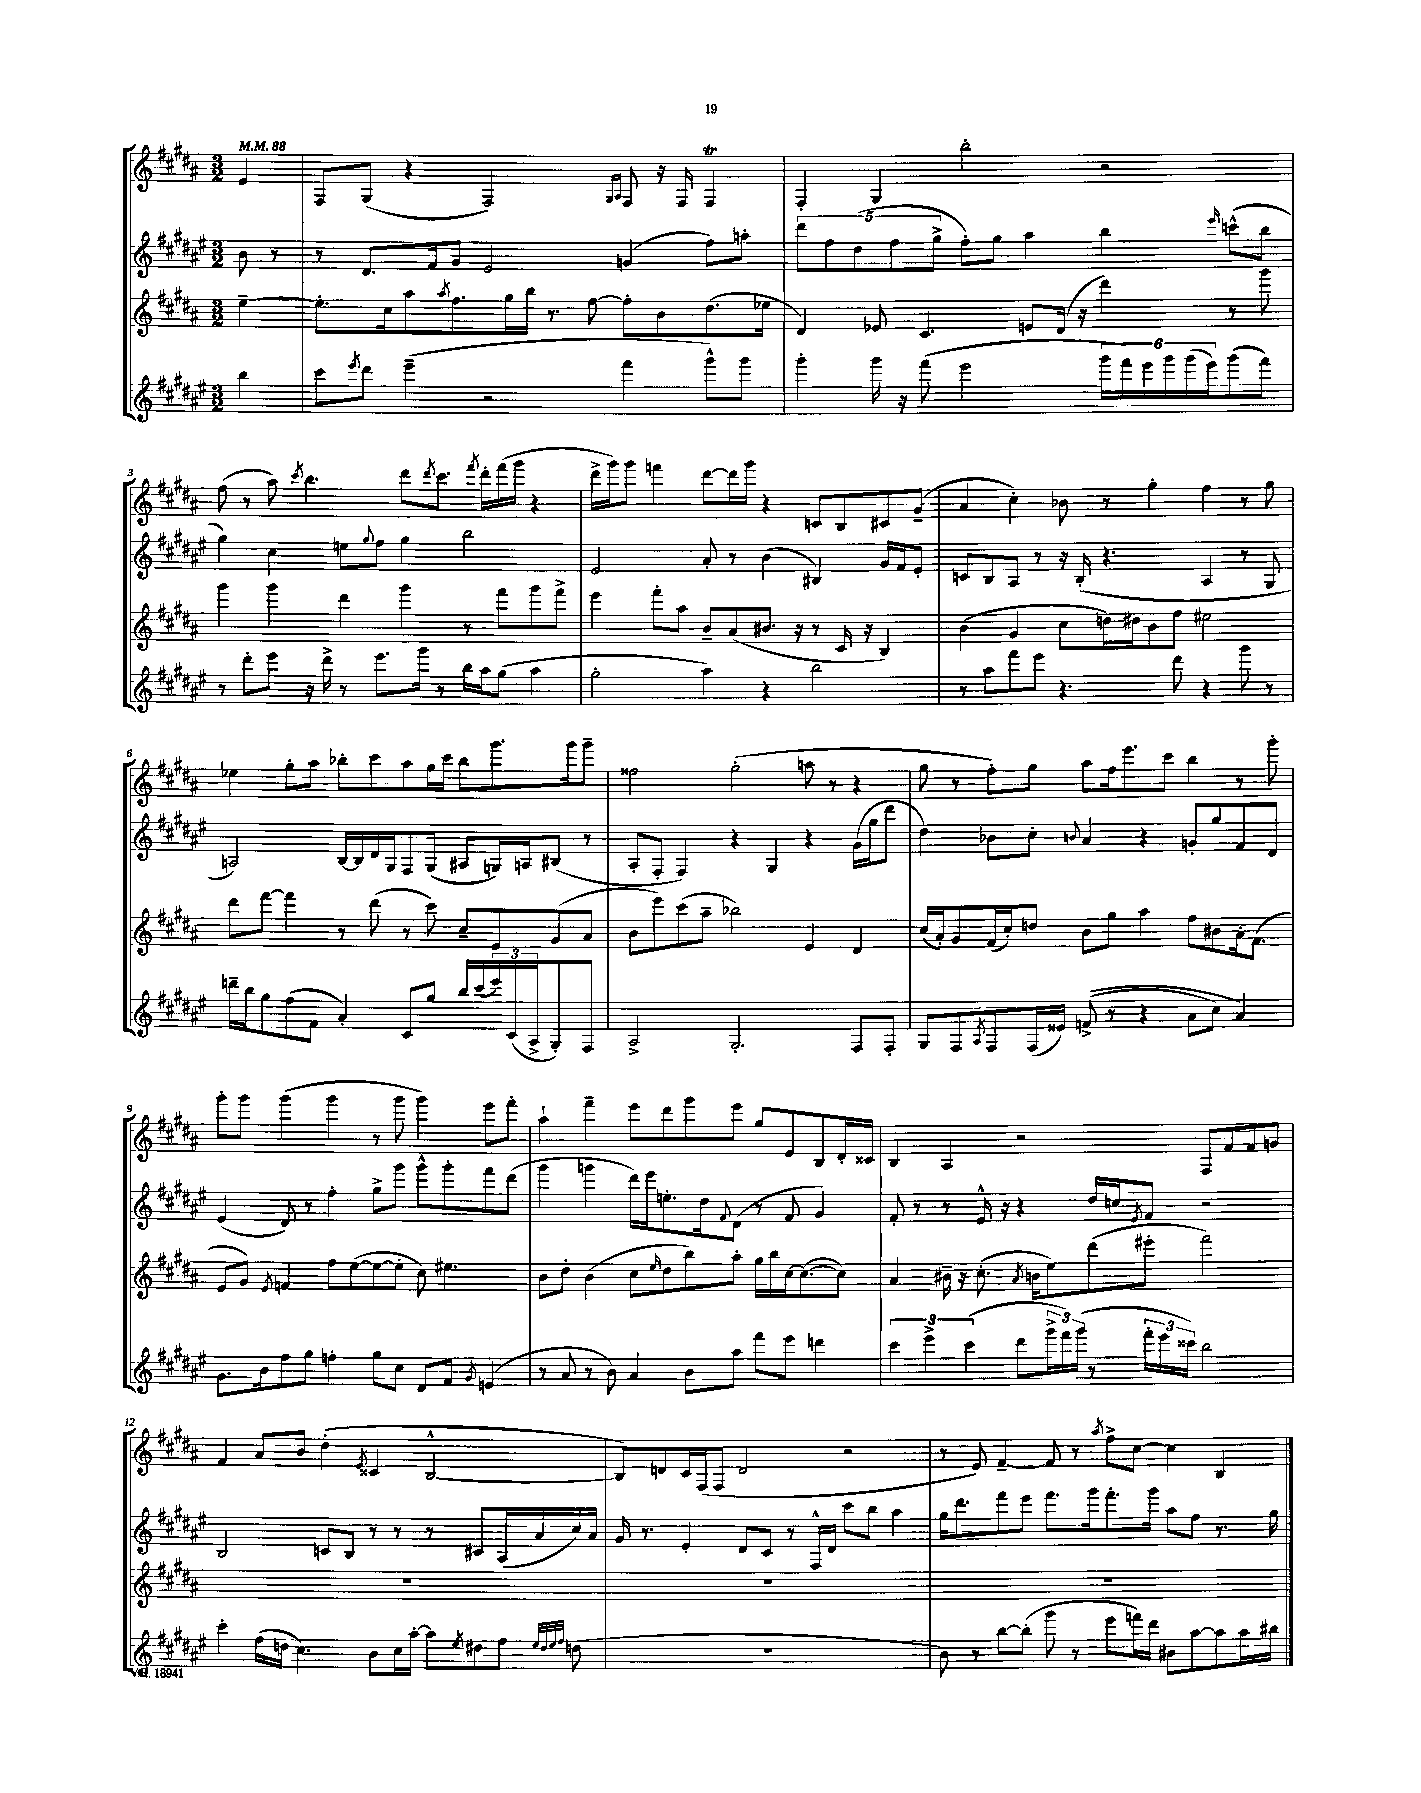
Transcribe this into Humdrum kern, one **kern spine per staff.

**kern	**kern	**kern	**kern
*part4	*part3	*part2	*part1
*staff4	*staff3	*staff2	*staff1
*clefG2	*clefG2	*clefG2	*clefG2
*k[f#c#g#d#a#e#]	*k[f#c#g#d#a#]	*k[f#c#g#d#a#e#]	*k[f#c#g#d#a#]
*M3/2	*M3/2	*M3/2	*M3/2
*MM88	*MM88	*MM88	*MM88
=	=	=	=
4bb\	[4ee~\	8b\	4e/
.	.	8r	.
=1	=1	=1	=1
8ccc#\L	8.ee'\L]	8r	8F#/L
8qeee#/	.	.	.
8ddd#\J	.	8.d#/L	(8G#/J
.	16cc#\k	.	.
(4eee#~\	8aa#\	.	4r
.	.	16f#/k	.
.	8qaa#/	.	.
.	8.ff#\	8g#/J	.
2r	.	2e#/	2F#/)
.	16gg#\L	.	.
.	16bb\JJ	.	.
.	8.r	.	.
.	[8ff#\	.	.
.	.	.	16qqG#/LL
.	.	.	16qqA#/JJ
4fff#\	8ff#'\L]	(4gn/	8F#/
.	8b\	.	16r
.	.	.	16F#/
8ggg#^^\L)	(8.dd#\	8ff#\L)	4F#T/
8ggg#\J	.	8aan'\J	.
.	16ee-X\Jk	.	.
=2	=2	=2	=2
4ggg#'\	4d#/)	10ddd#\L	4F#'/
.	.	10ff#\	.
.	.	(10dd#\	.
16ggg#\	8e-X/	.	4G#/
.	.	10ff#\	.
16r	.	.	.
(8fff#\	4.c#/	.	.
.	.	10gg#^\J	.
2eee#\	.	8ff#'\L)	2bb'\
.	.	8gg#\J	.
.	8en/L	4aa#\	.
.	(16d#/Jk	.	.
.	16r	.	.
24ggg#\LL	4ddd#\)	4bb\	2r
24fff#\)	.	.	.
24eee#\	.	.	.
24ggg#\	.	.	.
(24ggg#\	.	.	.
24eee#\J)	.	.	.
.	.	16qqeee#/	.
(8ggg#\	8r	(8cccn^^\L	.
8fff#\J)	8ggg#\	8bb\J	.
!!LO:LB:g=z
=3	=3	=3	=3
8r	4ggg#\	4gg#\)	(8ff#\
8ddd#'\L	.	.	8r
8eee#\J	4ggg#\	4cc#\	8aa#\)
.	.	.	8qccc#/
16r	.	.	4.bb\
16ddd#^\	.	.	.
8r	4ddd#\	8een\L	.
.	.	8qqgg#/	.
8.eee#\L	.	8ff#\J	.
.	4ggg#\	4gg#\	8ddd#\L
16ggg#\Jk	.	.	.
.	.	.	8qddd#/
8r	.	.	8.ccc#\J
16bb\LL	8r	2bb\	.
.	.	.	8qfff#/
16aa#\J	.	.	16ddd#'\LL
(8gg#\J	8fff#\L	.	(16fff#\
.	.	.	16ggg#\JJ
4aa#\	8ggg#\	.	4r
.	8fff#^\J	.	.
=4	=4	=4	=4
2gg#'\	4eee\	2e#/	16ddd#^\LL
.	.	.	16ggg#\J)
.	.	.	8ggg#\J
.	8fff#'\L	.	4fffn\
.	8aa#\J	.	.
4aa#\)	8b~/L	8a#'/	[8ddd#\L
.	(8a#/	8r	16ddd#\L]
.	.	.	16ggg#\JJ
4r	8.b#X/J	(4b\	4r
.	16r	.	.
2bb\	8r	4B#X/)	8cn/L
.	16c#/	.	8B/
.	16r	.	.
.	4B/)	16g#/LL	8c#X/
.	.	16f#/J	.
.	.	8e#'/J	(8g#~/J
=5	=5	=5	=5
8r	(4b\	8cn/L	4a#/
8aa#\L	.	8B/	.
8fff#\	4g#/	8A#/J	4cc#'\)
8eee#\J	.	8r	.
4.r	8cc#\L	16r	8b-X\
.	.	(16B'/	.
.	16ddn\L)	4.r	8r
.	16dd#X\J	.	.
.	8b\	.	4gg#'\
8ddd#\	8ff#\J	.	.
4r	2ee#X\	4A#/	4ff#\
8ggg#\	.	8r	8r
8r	.	8G#/	8gg#\
!!LO:LB:g=z
=6	=6	=6	=6
16dddn~\LL	8ddd#\L	2An/)	4ee-X\
16bb\J	.	.	.
8gg#\	[8fff#\J	.	.
(8ff#\	4fff#\]	.	8gg#'\L
8f#\J	.	.	8aa#\J
4a#'/)	8r	[16B/LL	8bb-X'\L
.	.	16B/]	.
.	(8ddd#\	16d#/	8ccc#\
.	.	16G#/J	.
8c#/L	8r	8F#/	8aa#\
8gg#/J	8ccc#\)	(8G#/J	16gg#\L
.	.	.	16ccc#\JJ
16bb/LL	8cc#~/L	8A#X/L	8bb-\L
(16ccc#/	.	.	.
24eee#/)	8e/	16Gn/L)	8.ggg#\
(24c#/	.	.	.
.	.	16An/J	.
24A#^/J	.	.	.
8G#'/)	(8g#/	(8B#X/J	.
.	.	.	16ggg#\k
8F#/J	8a#/J	8r	8ggg#~\J
=7	=7	=7	=7
2A#^/	8b\L	8A#'/L	2ff##X\
.	8eee\)	8F#'/J	.
.	(8ccc#\	4F#/)	.
.	8aa#~\J	.	.
2.G#'/	2bb-X\)	4r	(2gg#'\
.	.	4G#/	.
.	4e/	4r	8aan\
.	.	.	8r
8F#/L	4d#/	(16g#\LL	4r
.	.	16gg#\J	.
8F#'/J	.	8ddd#\J	.
=8	=8	=8	=8
8G#/L	(16cc#/LL	4dd#\)	8gg#\
.	16a#'/J)	.	.
8F#/	8g#/	.	8r
8qA#/	.	.	.
8F#/	(16f#/L	8b-X\L	8ff#'\L)
.	16cc#'/J)	.	.
(16F#/L	8ddn/J	8cc#'\J	8gg#\J
16e##X/JJ)	.	.	.
.	.	8qqbn/	.
((8fn^/	8b\L	4a#/	8aa#\L
8r	8gg#\J	.	16ff#\k
.	.	.	8.eee\
4r	4aa#\	4r	.
.	.	.	8ccc#\J
8a#\L	8ff#\L	8gn'/L	4bb\
8cc#\J)	8b#X\	8gg#/	.
4a#/)	16a#'\k	8f#/	8r
.	(8.f#\J	.	.
.	.	8d#/J	8ggg#'\
!!LO:LB:g=z
=9	=9	=9	=9
8.g#\L	8e/L	(4e#/	8ggg#'\L
.	8g#/J)	.	8ggg#\J
16b\k	.	.	.
.	8qe/	.	.
8ff#\	4fn/	8d#/)	(4ggg#\
8gg#\J	.	8r	.
4ffn'\	8ff#\L	4ff#'\	4ggg#\
.	([8ee\	.	.
8gg#\L	8ee\_	8gg#^\L	8r
8cc#\J	8ee'\J]	8ggg#\J	8ggg#\
8d#/L	8cc#\)	8ggg#^^\L	4ggg#\)
8f#/J	4.ee#X\	8ggg#'\	.
8qg#/	.	.	.
(4en/	.	8fff#\	8eee\L
.	.	(8ddd#\J	8fff#'\J
=10	=10	=10	=10
8r	8b\L	4ggg#\	4aa#`\
8a#/	8dd#'\J	.	.
8r	(4b\	4gggn\	4fff#~\
8b\)	.	.	.
4a#/	8cc#\L	16ddd#\LL)	8eee\L
.	.	16eee#\J	.
.	16qqee/	.	.
.	8dd#\	8.een'\	8ddd#\
8b\L	8bb\)	.	8ggg#\
.	.	16dd#\k	.
.	.	8qqf#/	.
8aa#\J	8aa#'\J	(8d#\J	8eee\J
8fff#\L	16gg#\LL	8r	8gg#/L
.	16bb\	.	.
8eee#\J	[16cc#\J	8f#/	8e/
.	(8.cc#\_	.	.
4dddn\	.	4g#/)	8B/
.	8cc#\J])	.	16d#'/L
.	.	.	16c##X/JJ
=11	=11	=11	=11
6ccc#\	4a#/	8f#'/	4B/
.	.	8r	.
6eee#^\	.	.	.
.	16b#X~\	8r	4A#/
.	16r	.	.
(6ccc#\	.	.	.
.	(8.cc#'\	16e#^^/	.
.	.	16r	.
8ddd#\L	.	4r	2r
.	8qa#/	.	.
.	16bn\KL	.	.
24ggg#^\L	8ee\)	.	.
24fff#\)	.	.	.
(24ggg#\JJ	.	.	.
8r	(8ddd#\	16dd#/LL	.
.	.	16ccn/J	.
.	.	8qe#/	.
24fff#'\LL	8eee#X'\J	8f#/J	.
24eee#\	.	.	.
24ccc##X\JJ)	.	.	.
2bb\	2fff#\)	2r	8F#/L
.	.	.	8f#/
.	.	.	8f#/
.	.	.	8gn/J
!!LO:LB:g=z
=12	=12	=12	=12
4ccc#'\	1.r	2B/	4f#/
(16ff#\LL	.	.	8a#/L
16ddn\JJ	.	.	.
4.cc#\)	.	.	8b/J
.	.	8cn/L	(4dd#'\
.	.	8B/J	.
.	.	.	8qe/
8b\L	.	8r	4c##X/
16cc#\L	.	8r	.
[16aa#'\JJ	.	.	.
8aa#\L]	.	8r	[2B^^/
8qee#/	.	.	.
8dd#X\	.	8c#X/L	.
8ff#\J	.	(16A#/L	.
.	.	16a#/	.
32qqee#/LLL	.	.	.
32qqdd#/	.	.	.
32qqee#/	.	.	.
32qqff#/JJJ	.	.	.
(8ddn\	.	16cc#/)	.
.	.	16a#/JJ	.
=13	=13	=13	=13
1.r	1.r	16g#/	8B/L])
.	.	8.r	.
.	.	.	8dn/
.	.	4e#'/	16c#/L
.	.	.	(16F#/J
.	.	.	8F#/J
.	.	8d#/L	2d/
.	.	8c#/J	.
.	.	8r	.
.	.	16F#^^/LL	.
.	.	16d#/JJ	.
.	.	8ccc#\L	2r
.	.	8bb\J	.
.	.	4aa#\	.
=14	=14	=14	=14
8b\)	1.r	16gg#\KL	8r
.	.	8.ddd#\	.
8r	.	.	8e/)
[8bb\L	.	8fff#\	[4f#~/
(8bb'\J]	.	8eee#\J	.
8ggg#\	.	8.fff#\L	8f#/]
8r	.	.	8r
.	.	16ggg#\k	.
.	.	.	8qaa#/
8eee#\L	.	8.fff#'\	8ff#^\L
16fffn\L)	.	.	[8cc#\J
16ddd#\JJ	.	16ggg#\Jk	.
8b#X\L	.	8aa#\L	4cc#\]
[8aa#\	.	8ff#\J	.
8aa#\]	.	8.r	4B/
16aa#\L	.	.	.
16bb#X\JJ	.	16gg#\	.
==	==	==	==
*-	*-	*-	*-
